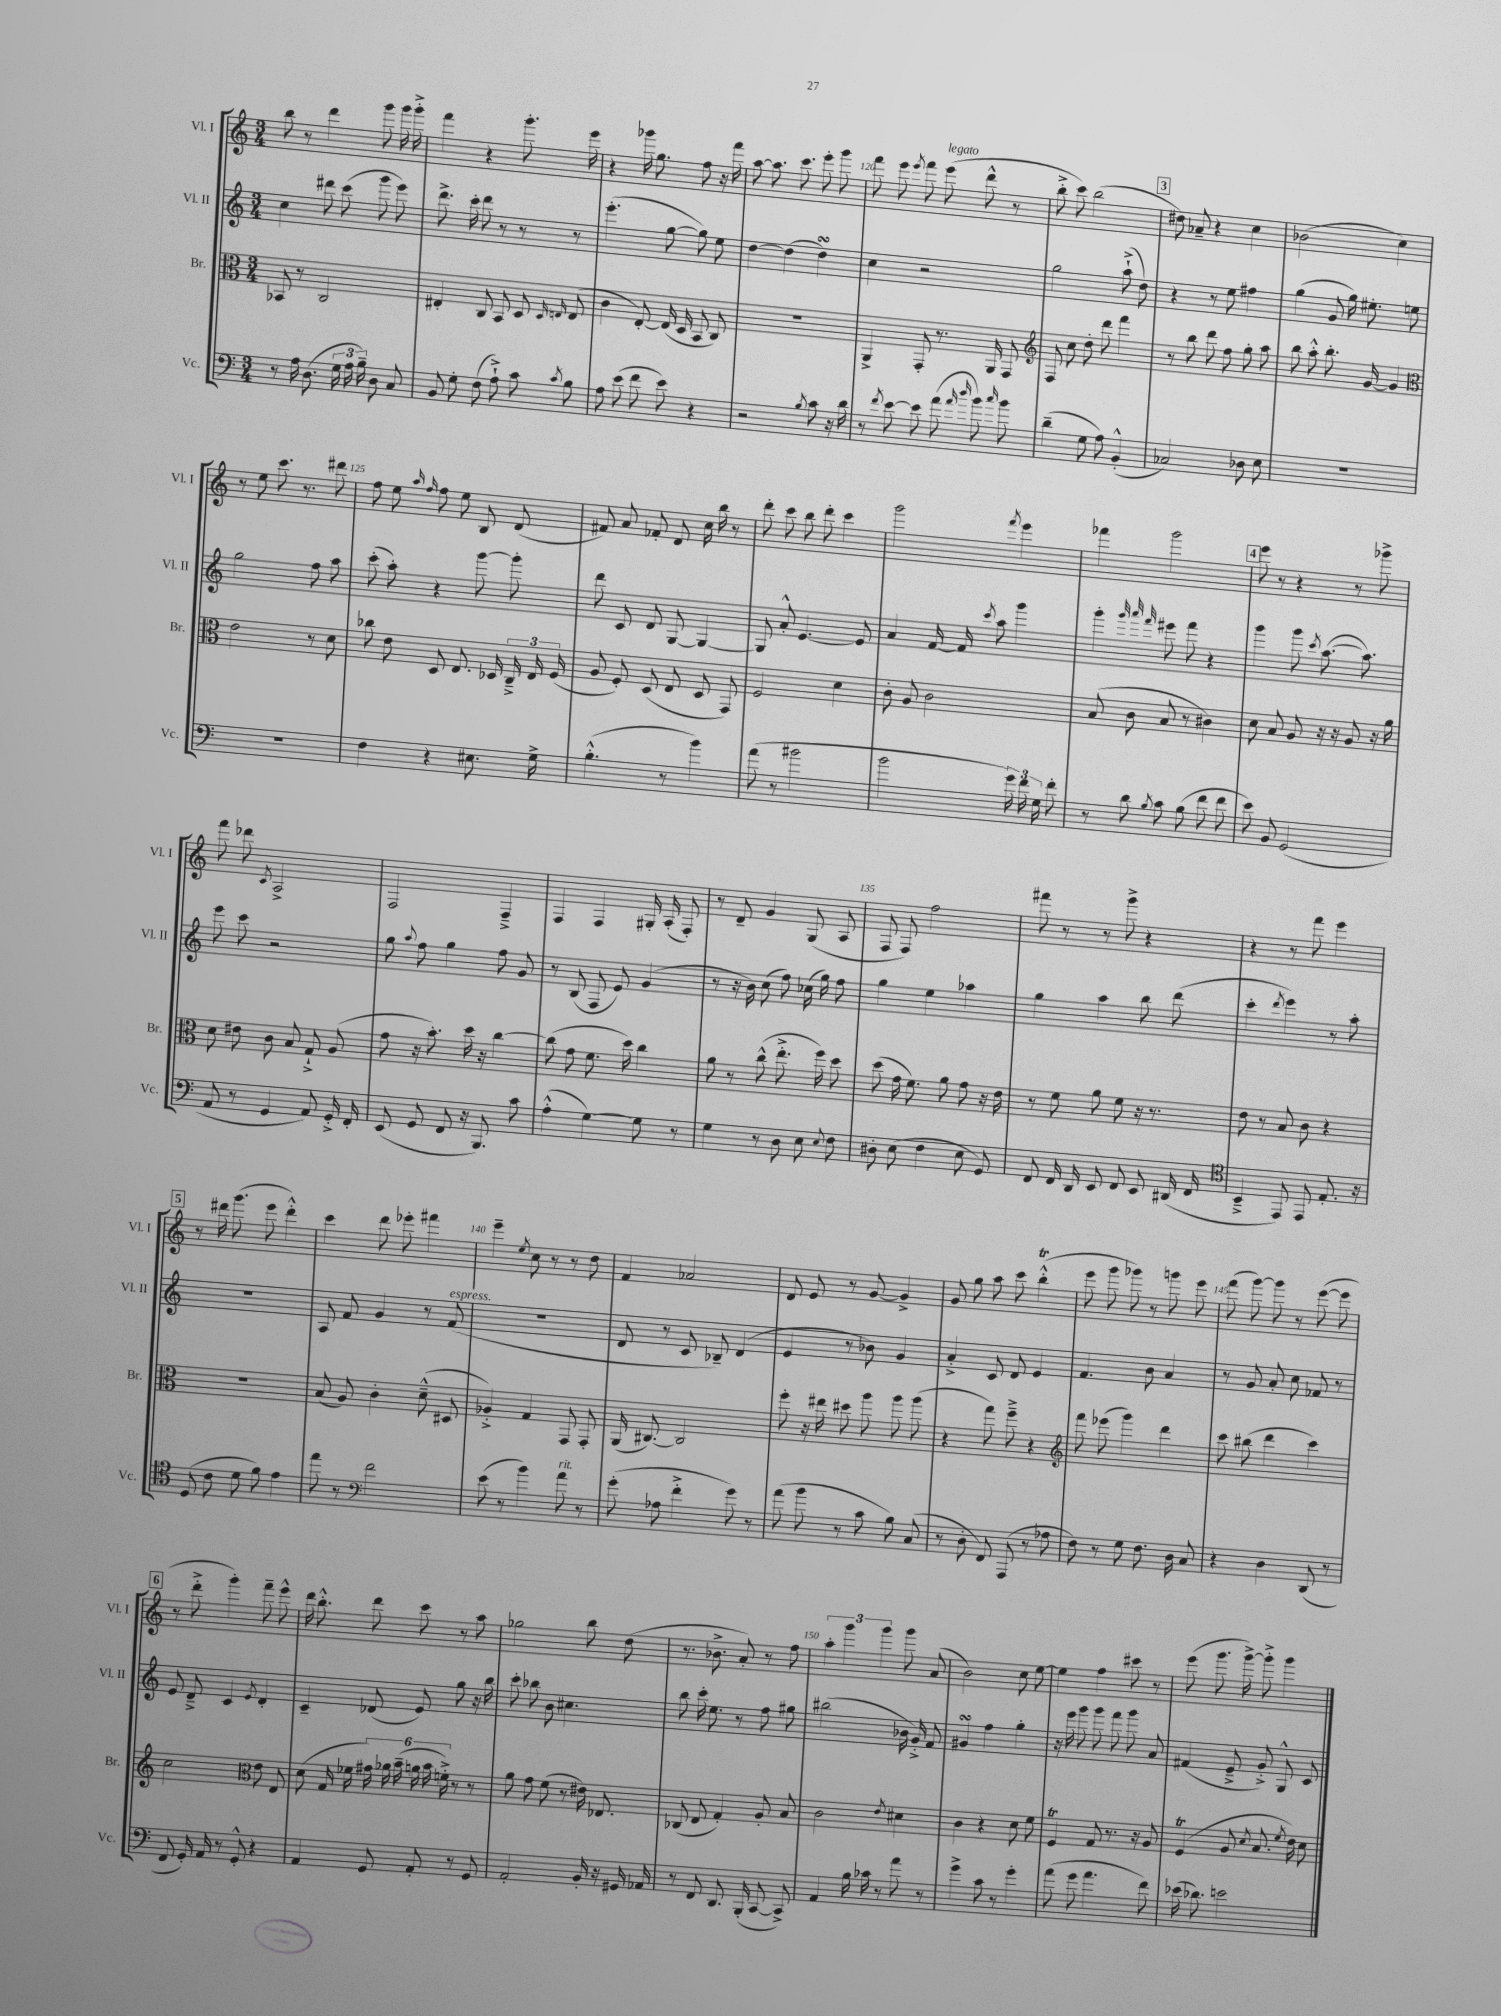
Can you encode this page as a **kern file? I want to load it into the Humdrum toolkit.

**kern	**kern	**kern	**kern
*staff4	*staff3	*staff2	*staff1
*clefF4	*clefC3	*clefG2	*clefG2
*k[]	*k[]	*k[]	*k[]
*M3/4	*M3/4	*M3/4	*M3/4
8r	8BB-/	4cc\	8bb\
16A\	8r	.	8r
(8.D\	.	.	.
.	2C/	8ddd#\	4ddd\
24G\	.	(8ccc\	.
24A\	.	.	.
24B~\)	.	.	.
8D\	.	8ggg\	8ggg\
8C/	.	8eee\)	16ggg\
.	.	.	16ggg'^\
=	=	=	=
8BB/	4E#'/	8.ddd^\	4fff\
8G'\	.	.	.
.	.	16ccc'\	.
(8F\	8C/	8ddd\	4r
8A`^\)	8BB/	8r	.
8c\	8D/	8r	8.ggg'\
.	16qqD/	.	.
8qc/	16qqE/	.	.
8B\	(8E/	8r	.
.	.	.	16eee\
=	=	=	=
8A\	4c\	(4.eee'\	4r
(8e\	.	.	.
8f\	[8E'/)	.	16ggg-\
.	.	.	8.gg\
8e\)	(16E/]	[8gg\	.
.	16D/	.	.
4r	8BB/	8gg\])	8ff\
.	8C/)	8ee\	16r
.	.	.	16fff\
=	=	=	=
2r	2.r	[4dd\	[8aa\
.	.	.	8.aa\]
.	.	(4dd\]	.
.	.	.	8.ccc\
8qB/	.	.	.
8c\	.	4dd\)	8eee'\
16r	.	.	8ggg\
16d\	.	.	.
=	=	=	=
8r	4AA^/	4cc\	8fff\
8qf/	.	.	.
[8e\	.	.	8eee\
.	.	.	8qeee/
8e\]	8GG'/	2r	8fff\
(8a\	8.r	.	(8eee\
16qqa/	.	.	.
16qqdd/	.	.	.
8b\)	.	.	8ddd^^\
.	16AA/	.	.
16qqcc/	.	.	.
8b\	8GG/	.	8r
=	=	=	=
*	*clefG2	*	*
(4d~\	8F/	2gg\	8bb'^\
.	8cc\	.	8ccc\)
8G\	8dd'\	.	(2bb\
8A\)	8ddd\	.	.
(4BB'^^/	4fff\	(8aa`^\	.
.	.	8dd\)	.
=	=	=	=
2C-/)	8r	4r	8dd#\)
.	8bb\	.	8a-~/
.	8ddd\	8r	4r
.	8ff\	8ee\	.
8D-\	8gg'\	4ff#\	4cc\
8E\	8aa\	.	.
=	=	=	=
2.r	8bb\	(4gg\	(2b-\
.	8aa'^^\	.	.
.	8.bb'\	8g/	.
.	.	16gg\)	.
.	[16g/	8.ee#'\	.
.	4g/]	.	4cc\)
.	.	8ee\	.
=	=	=	=
*	*clefC3	*	*
2.r	2e\	2gg\	8r
.	.	.	8ee\
.	.	.	8.ccc\
.	.	.	8.r
.	8r	8ff\	.
.	8d\	8aa\	8ddd#\
=	=	=	=
4F\	8cc-\	(8ccc'\	8ff\
.	8e\	8aa'\)	8ee\
.	.	.	16qqaa/
.	.	.	16qqff/
4r	8D/	4r	8ff\
.	8.E/	.	8ee\
8.E#\	.	[8ggg\	8B/
.	16D-/	.	.
.	24C~^/	8ggg'\]	(8d/
.	24E/	.	.
16G^\	.	.	.
.	(24F/	.	.
=	=	=	=
(4.B'^^\	8A/	8ddd\	8f#/)
.	8F'/)	8c/	8a/
.	(8D/	8d/	8f-'/
8r	8E/	[8G/	8d/
4b\)	8D/	4G/_	16cc\
.	.	.	16bb\
.	8GG/)	.	8r
=	=	=	=
(8a\	2F/	8G/]	8ddd'\
8r	.	8a'^^/	8ccc\
2b#\	.	[4.e/	8bb\
.	.	.	8ddd'\
.	4d\	.	4ccc\
.	.	8e/]	.
=	=	=	=
2b\	8c'\	4a/	2ggg\
.	8A/	.	.
.	2c\	[16f/	.
.	.	16f/]	.
.	.	8qccc/	.
.	.	8aa\	.
.	.	.	8qfff/
24g\)	.	4ggg\	4eee\
24f\	.	.	.
24G\	.	.	.
8f'\	.	.	.
=	=	=	=
8r	(8B/	4ggg'\	4fff-\
8d\	8c\	.	.
.	.	32qqggg/	.
.	.	32qqaaa/	.
8qB/	.	32qqfff/	.
8c\	8B/	8eee#\	2ggg\
(8B\	8r	8fff\	.
8f\	4c#\)	4r	.
8f\	.	.	.
=	=	=	=
8e\)	8d\	4ggg\	8eee\
8BB/	8B/	.	8r
(2GG/	8A/	8ggg\	4r
.	.	8qccc/	.
.	16r	([8.aa\	.
.	16r	.	.
.	8A/	.	8r
.	.	8.aa\])	.
.	16r	.	8ggg-^\
.	16a\	.	.
=	=	=	=
8AA/	8d\	8eee\	8fff\
8r	8e#\	8ccc\	8ddd-\
.	.	.	8qc/
4GG/	8c\	2r	2A^/
.	8B/	.	.
8AA/)	8G`^/	.	.
16GG'^/	(8A/	.	.
16FF'/	.	.	.
=	=	=	=
(8EE/	8g\	8gg\	2F/
.	.	8qqaa/	.
8GG/	16r	8ff\	.
.	8.b'\)	.	.
8FF/	.	4gg\	.
16r	16dd\	.	.
8.BBB/)	16r	.	.
.	[4cc\	8ff\	4F~^/
8c\	.	8g/	.
=	=	=	=
(4A'^^\	(8cc\]	8r	4F/
.	8g\	(8B/	.
[4G\)	8.f\	8F/	4F/
.	.	8e/)	.
.	16dd\)	.	.
8G\]	4cc\	(4g/	16G#'/
.	.	.	(16A'/
8r	.	.	8F'/)
=	=	=	=
4G\	8a\	8r	8r
.	8r	16r	8d~/
.	.	16b\)	.
8r	(8cc^^\	(8cc\	4g/
8D\	8.ee'^\	8ff\)	.
8E\	.	(16cc-\	(8G/
.	16ff\)	16gg\)	.
8qqE/	.	.	.
8F\	8dd\	8ff\	8A/
=	=	=	=
8D#'\	(8dd\	4gg\	8F/
(8E\	16g\	.	8F/)
.	8.f\)	.	.
4F\	.	4ee\	2ff\
.	8a\	.	.
8E\	8g\	4aa-\	.
8GG/)	16r	.	.
.	16e\	.	.
=	=	=	=
8FF/	8r	4gg\	8fff#\
16FF/	8f\	.	8r
16DD/	.	.	.
8EE/	8a\	4aa\	8r
8FF/	8f\	.	8ggg^\
8EE/	16r	8bb\	4r
.	8.r	.	.
(16DD#/	.	(8ddd\	.
16FF/	.	.	.
=	=	=	=
*clefC4	*	*	*
4BB~^/	8e\	4ccc'\	4r
.	8r	.	.
.	.	8qddd/	.
8EE/)	8B/	4eee\)	8r
8EE/	8c\	.	8fff\
8.E'/	4r	8r	4eee\
.	.	8aa'\	.
16r	.	.	.
=	=	=	=
(8D/	2.r	2.r	8r
8c\	.	.	16ddd#\
.	.	.	(8.ggg\
8d\	.	.	.
8f\)	.	.	8eee\
4e\	.	.	4ddd#'^^\)
=	=	=	=
8ee\	(8B/	8A/	4ccc\
8r	8A/)	8f/	.
*clefF4	*	*	*
2f\	4c'\	4g/	8ddd\
.	.	.	8eee-'\
.	(8d~^^\	8r	4fff#\
.	8D#/	(8f/	.
=	=	=	=
(8e\	4A-'^/)	2.r	4eee~\
8r	.	.	.
.	.	.	8qee/
4b\)	4G/	.	8cc\
.	.	.	8r
8a\	8GG/	.	8r
8r	8GG'/	.	8dd\
=	=	=	=
(8g'\	(16AA/	8d/	4f/
.	[8.C#/)	.	.
8A-\	.	8r	.
4f'^\	2C#/]	8c/	2a-/
.	.	8B-~/)	.
8g\)	.	(4d/	.
8r	.	.	.
=	=	=	=
(8a\	8ff'\	4e/	8d/
8b\	16r	.	8e/
.	16ee#\	.	.
8r	8dd#\	8r	8r
8c\	8aa\	8b-\)	[8g/
8B\)	8aa\	4g/	4g^/]
(8C/	(8aa\	.	.
=	=	=	=
8r	4r	4a'^/	8g/
8D'\	.	.	8gg\
8FF/)	8gg\)	8c/	8aa\
(8AAA/	8ff~^\	8d/	8ccc\
8r	4r	4e/	(4bb'^^\
8A-\	.	.	.
=	=	=	=
*	*clefG2	*	*
8F\)	8fff\	4.f/	8eee\
8r	(8eee-\	.	8ggg\
8G\	4ggg\)	.	8ggg-\)
8.F\	.	8b\	8r
.	4ddd\	4a/	8ggg\
16D\	.	.	.
8C/	.	.	8eee\
=	=	=	=
4r	8ccc\	8r	(8fff\
.	(8bb#\	8g/	[8ggg\)
4D\	4ddd\	8a'/	8ggg\]
.	.	8cc\	8r
(8DD/	4ccc\)	8f-/	([8eee\
8r	.	8r	8eee\]
=	=	=	=
8FF/	2cc\	8e/	8r
16GG'/)	.	8d~^/	8ddd'^\
16AA/	.	.	.
8r	.	4c/	4ggg'\)
8GG'^^/	.	.	.
*	*clefC3	*	*
.	.	8qe/	.
4r	8e\	4d'/	8fff~\
.	8E/	.	8eee^^\
=	=	=	=
4AA/	(8d\	4c~/	16ddd\
.	.	.	8.bb'^^\
.	16G/	.	.
.	16f-\	.	.
8GG/	24g#\)	(8d-/	8ddd\
.	24a-\	.	.
.	(24b~\	.	.
8AA'/	24a\	8e/)	8ccc\
.	24b\	.	.
.	24f'^\)	.	.
8r	8r	8gg\	8r
8GG/	8r	16r	8aa\
.	.	16bb\	.
=	=	=	=
2AA'/	8a\	8ccc'\	2gg-\
.	8g\	8bb-\	.
.	(8f\	8b\	.
.	8r	4.cc#\	.
16BB'/	16e#\)	.	8bb\
16r	8.E-/	.	.
16GG#/	.	.	(8dd\
16AA-/	.	.	.
=	=	=	=
8r	(8C-/	8bb\	8.r
8FF/	8E/	16ccc'\	.
.	.	8.ee\	8.b-^\
8.DD/	4G'/)	.	.
.	.	8r	8a'/)
(16BBB'/	.	.	.
[8CC/	8A'/	8ff\	8r
8CC^/])	8B/	8gg#\	8ff\
=	=	=	=
4AA/	2c\	(2bb#\	6aa'\
.	.	.	6ggg\
16B\	.	.	.
16c-\	.	.	.
.	.	.	6ggg\
8r	.	.	.
.	8qe/	.	.
8a\	4d#\	16b-\	8ggg\
.	.	16g'^/)	.
8r	.	8f/	(8a/
=	=	=	=
4g^\	4c\	4g#/	2b\)
8c\	4r	4ff\	.
8r	.	.	.
4g'\	8d\	4gg'\	8cc\
.	8f\	.	[8ee\
=	=	=	=
(8a\	4F/	16r	4ee\]
.	.	16eee\	.
8g\	.	8ggg\	.
4.a\	8G/	8ggg\	4ff\
.	8.r	8fff\	.
.	.	8ggg\	8ccc#\
.	16r	.	.
8f\)	8A/	8a/	8r
=	=	=	=
(16e-\	(4F/	(4f#/	(8eee\
8.d-\)	.	.	.
.	.	.	8.ggg\
2e\	8A/	8e~^/	.
.	.	.	[16ggg^\)
.	8qd/	.	.
.	8.B/	8g'^/)	8ggg'^\]
.	.	8G^^/	4ggg\
.	8qf/	.	.
.	16e\)	.	.
.	8d\	8c/	.
==	==	==	==
*-	*-	*-	*-
